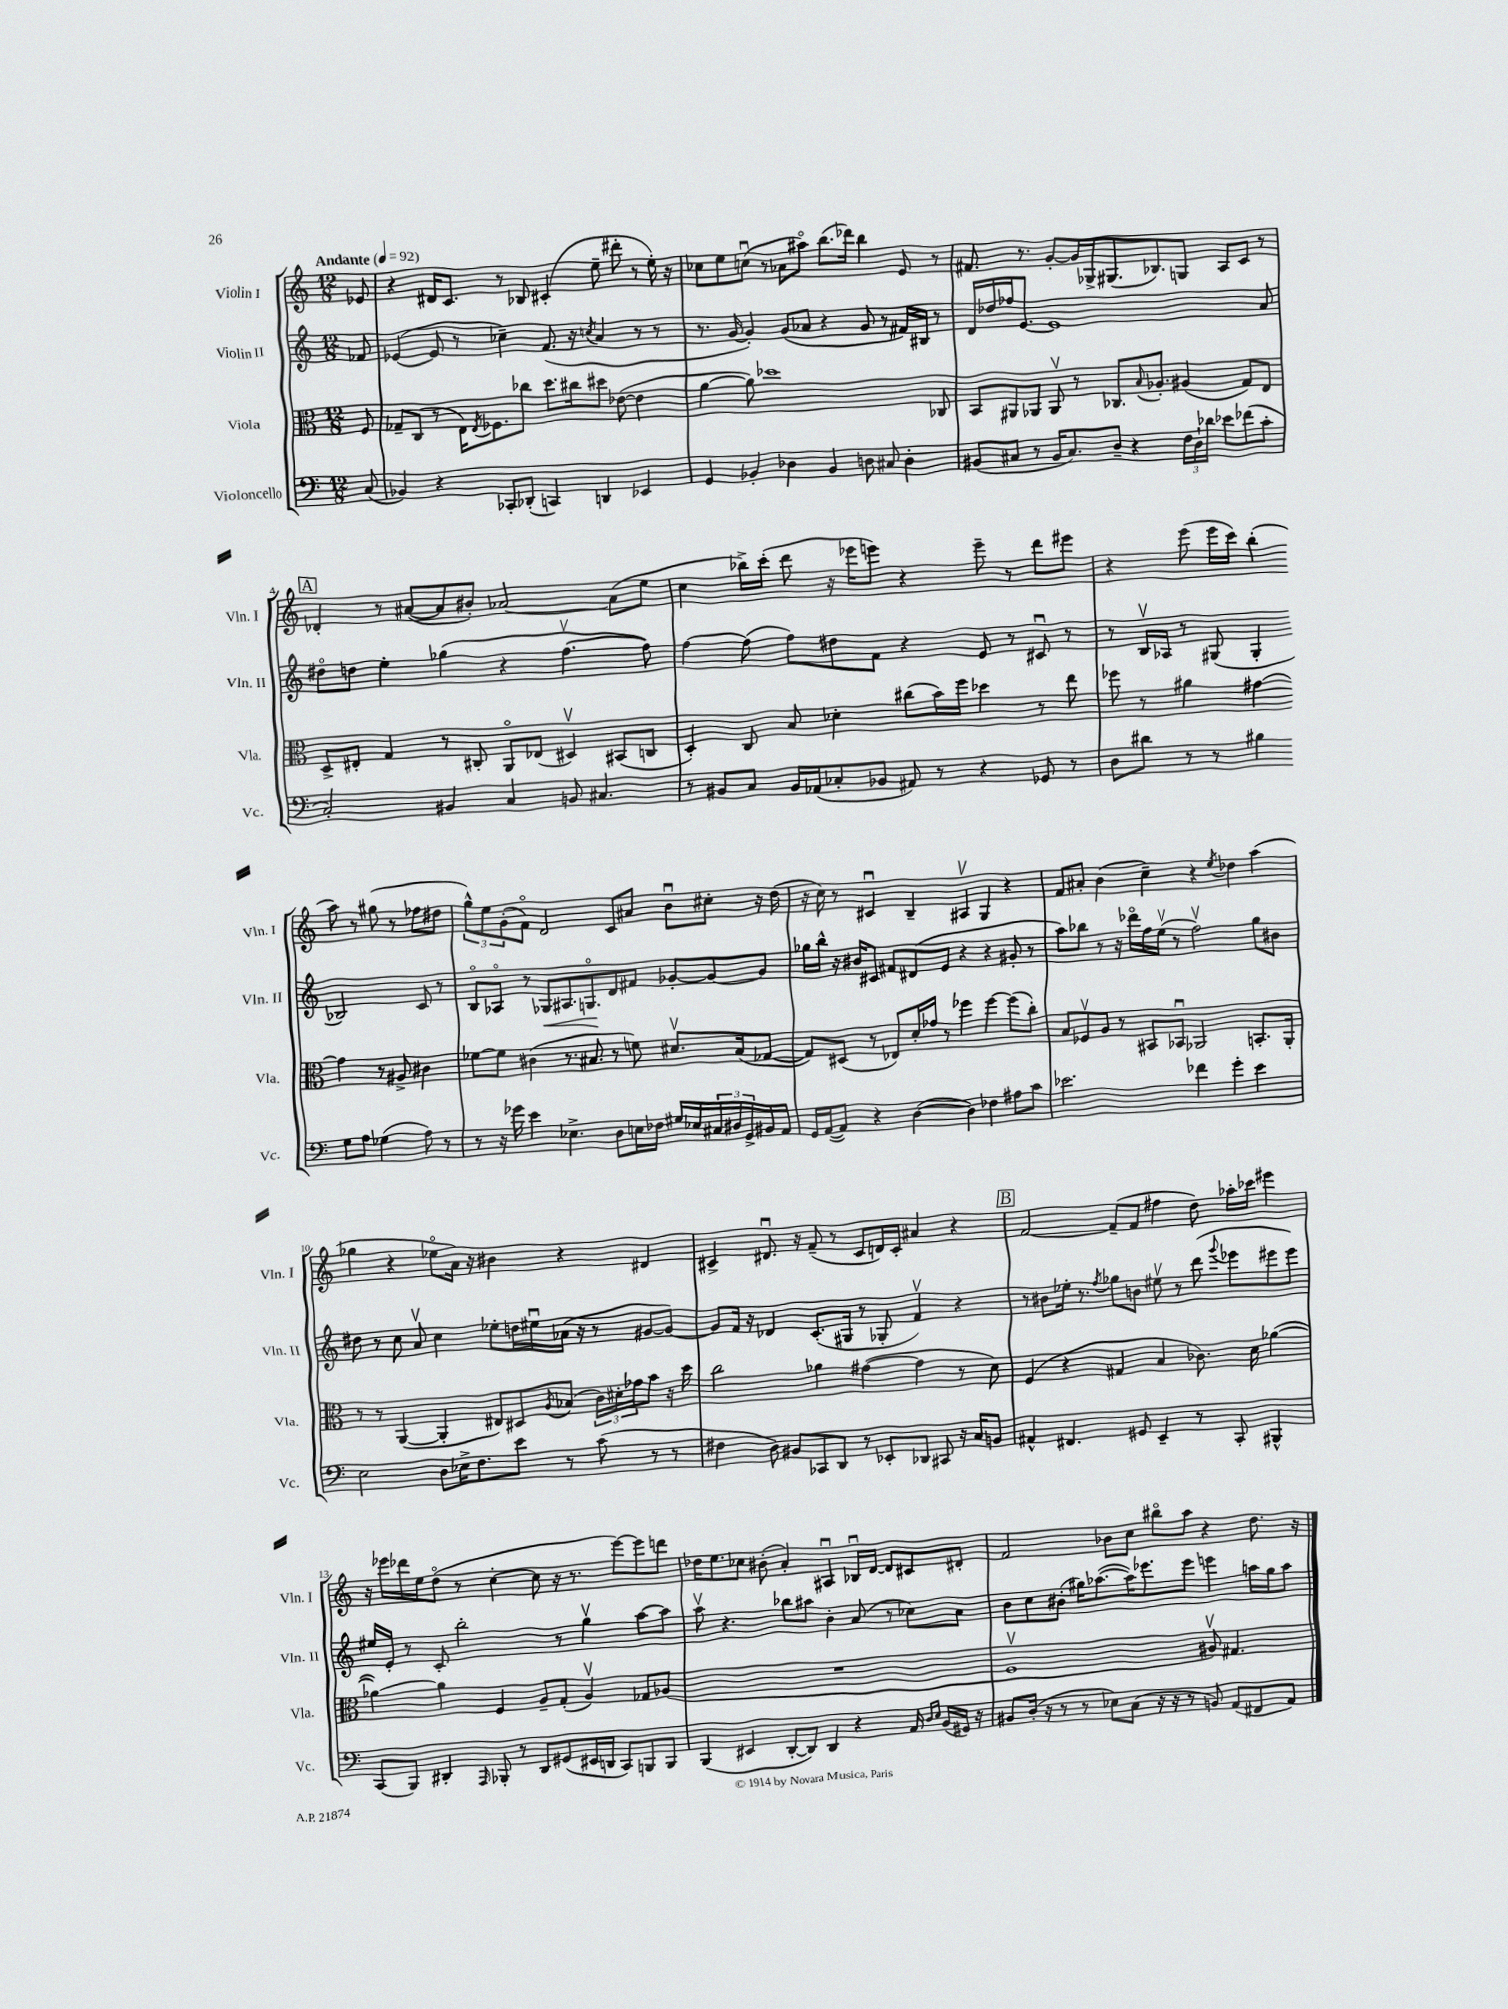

**kern	**kern	**kern	**kern
*staff4	*staff3	*staff2	*staff1
*clefF4	*clefC3	*clefG2	*clefG2
*k[]	*k[]	*k[]	*k[]
*M12/8	*M12/8	*M12/8	*M12/8
*MM92	*MM92	*MM92	*MM92
(8C/	8F/	8f-/	8e-/
=	=	=	=
4BB-/)	8G-~/L	([4e-/	4r
.	(8C/J	.	.
4r	8r	8e-/]	16d#/LK
.	.	.	8.c/J
.	16E\LK)	8r	.
.	8qE/	.	.
.	8.F-\	.	.
8CC-'/L	.	4cc-~\)	8r
(8DD-'/J	8cc-\J	.	8B-/
4CC/)	8.dd\L	(8.f/	(4c#'/
.	16cc#\k	16r	.
.	.	8qcc/	.
4DD/	8dd#\J	4a/	8ee~\
.	([8e-\	.	8ddd#'\
4EE-/	4e-\]	8r	8r
.	.	8r	16ee'\)
.	.	.	16r
=	=	=	=
4GG/	[4a\	8.r	8cc-\L
.	.	.	8ee\
.	.	[16g/	.
4BB-'/	8a\])	4g'/])	(8ccu\J
.	1dd-	.	8r
4D-\	.	(8g/L	8a-\L
.	.	8a-/J	8aa#o\J)
4BB-/	.	4r	(8.bb\L
.	.	.	16ddd-\Jk)
8D\	.	8g/	4bb\
8C#/	.	8r	.
4D'\	.	16f#/LL)	8e/
.	.	16B#/JJ	.
.	8C-/	8r	8r
=	=	=	=
(8BB#/L	8BB/L	16d/LL	8.f#/
.	.	16dd-/	.
8C#/J	8AA#/	16ff-/J	.
.	.	[8.e/J	8.r
8r	8AA-/J	.	.
16BB#/LK	8AA-v/	1e]	[8g'/L
8.C#/)	.	.	.
.	8r	.	16g/]L
.	.	.	16G-^/J
8D~/J	8.C-/L	.	(8.G#/
4r	.	.	.
.	8qqB/	.	.
.	8.A-'/J	.	8.B-/)
24F\LL	(4A#/	.	8G/J
24D`\	.	.	.
24d-\JJ	.	.	.
8e-\L	.	.	8A/L
(8f-\	8G/L)	.	8c/J
8c'\J	8E/J	8a/	8r
=	=	=	=
2C'/)	8D^/L	8dd#o\L	4d-'/
.	8E#'/J	8dd\J	.
.	4G/	4ee'\	8r
.	.	.	([8a#/L
4BB#/	8r	(4gg-\	8a#/]
.	8C#'/	.	8b#'/J)
4C/	8AAo/L	4r	[2a-/
.	(8E-/J	.	.
8BB/	4D#v/)	[4.ffv\	.
4.C#/	.	.	.
.	(8BB#/L	.	(8a-\]L
.	8C/J	8ff\])	8ee\J
=	=	=	=
8r	4D'/)	[4ff\	4cc\
8BB#/L	.	.	.
8C/J	8C/	(8ff\]	16bb-^\LL)
.	.	.	(16ccc'\JJ
16BB#/LL	8B/	8ff\L)	8ddd\
(16AA-/J	.	.	.
8C-'/	4d-'\	8dd#\	16r
.	.	.	16eee-\LK
8BB-/J	.	8f\J	8eee\J)
8AA#/)	(8cc#\L	4r	4r
8r	16b\L)	.	.
.	16ff\JJ	.	.
4r	4dd-\	8e/	8eee~\
.	.	8r	8r
8GG-/	8r	8c#u/	8ddd\L
8r	8ee\	8r	8eee#\J
=	=	=	=
8D\L	8ff-\	8r	4r
8d#\J	8r	16Bv/LL	.
.	.	16A-/JJ	.
8r	4a#\	8r	(8eee\
8r	.	(8G#/	16eee\LL
.	.	.	16ccc\JJ)
4B#\	[4g#\	4G#'/	(4bb'\
8G\L	4g#\]	2B-/)	8aa\)
8A\J	.	.	8r
(4G-\	8r	.	(8gg#\
.	8A#^/	.	8r
8A\)	4c#\	8c/	8ff-\L
8r	.	8r	8dd#\J
=	=	=	=
8r	[8f-\L	8Bo/L	12gg^^\L)
.	.	.	12ee\
16r	8f-\]J	8A-o/J	.
.	.	.	(12g'\
16g-\	.	.	.
4e\	(4c#\	8r	8fo\J)
.	.	8G-/L	2d/
4.E-^\	8.r	8.A#/	.
.	8.B#/	8.Go/	.
8D\L	8r	8d/	8c/L
16E\L	8f\)	8f#/J	8a#/J
16F-\JJ	.	.	.
16G#/LL	8.d#v/L	[8g-'/L	8bu\L
16E-/	.	.	.
24C#/	.	8g-/_	8cc#'\J
24D#/	.	.	.
.	(16B#/k	.	.
24GG^/	.	.	.
16BB#/	[8G-/J	8g-/]J	16r
16AA/JJ	.	.	(16dd\
=	=	=	=
16GG/LL	8G-/]L)	16gg-\LL	16r
([16AA/J	.	16bb^^\JJ	16cc\)
8AA/]J)	(8D#/J	16r	8r
.	.	16b#/LK	.
4r	8r	8c#/J	4c#u/
.	8E-/L)	8f#/L	.
([4D\	16d'/L	(8d#/	4B~/
.	16g-/JJ	.	.
.	8r	8e/J	.
4D\])	4ff-\	4r	4A#v/
4F-\	[4ff-\	4r	4G/
8A#\L	(8ff-\]L	8g#'/	4r
8c\J	8cc'\J)	8r	.
=	=	=	=
2.e-\	8B/L	8aa\L)	8f/L
.	8F-v/	8bb-\J	8a#'/J
.	8A/J	8r	(4b\
.	8r	16r	.
.	.	16ddd-o\LL	.
.	8BB#/L	16ff\	4cc~\)
.	.	(16eev\JJ	.
.	8BB-u/J	8r	.
4f-\	2AA-/	2ffv\)	4r
.	.	.	8qee/
4g'\	.	.	4dd-\
4e-\	8.BB'/L	8gg\L	(4aa\
.	.	8b#\J	.
.	16AA-'/Jk	.	.
=	=	=	=
2E\	8r	8dd#\	4gg-\
.	8r	8r	.
.	([4AA/	8cc\	4r
.	.	8av/	.
8D\L	4AA'/]	4cc\	8ee-o\L
16E-^\K	.	.	16a\Jk)
8.F\	.	.	16r
.	8E#/L)	8ee-'\L	4b#\
8e\J	8D#/	16dd\L	.
.	.	16ee#u\	.
.	8qA/	.	.
8r	(8B-/J	(16a-\JJ	4r
.	.	16r	.
(8c\	24c\LL)	8r	.
.	24d#'\	.	.
.	24g-\J	.	.
8r	8b\J	[8g#/L	4d#/
8r	16r	8g#/_J)	.
.	16dd\	.	.
=	=	=	=
4F#\	2cc\	8g#/]L	4c#^/
.	.	16f/Jk	.
.	.	16r	.
8D\)	.	4d-/	8.d#u/
8BB#/L	.	.	.
.	.	.	16r
8CC-/	4a-\	(8.c'/L	(8f~/
8DD/J	.	.	8r
.	.	16G#/Jk	.
8r	([4g#\	8r	8c#/L
8EE-'/L	.	8G-'/	16d/L)
.	.	.	16c#'/JJ
8DD-/J	4g#\]	4fv/)	4a#/
8CC#/	.	.	.
16r	8r	4r	4r
16C/LK	.	.	.
8BB/J	8d\)	.	.
=	=	=	=
4AA#^^/	(4F/	8r	[2f/
.	.	8b#\L	.
4.FF#/	4r	16ee-'\Jk	.
.	.	8.r	.
.	.	8qff/	.
.	4G#/	8gg-\L	(8f~/]L
8GG#/	.	8b\J	8f/J
4EE~/	4B/	8ee#v\	4ff#\
.	.	8r	.
8r	8.c-\)	(8ddd\	8dd\)
.	.	8qqggg/	.
8CC'/	.	8eee-\L	16aa-'\LL
.	16d\	.	16ccc-\JJ
4BBB#^^/	([4a-\	8eee#\	4eee#\
.	.	8eee#\J)	.
=	=	=	=
(8CC/L	4a-\_)	16ee#/LL	16r
.	.	16e'/JJ	16eee-\LL
8BBB/J)	.	8r	16ddd-\
.	.	.	16ee\J
4DD#'/	4a-\]	8c'/	(8ddo\J
.	.	2bb'\	8r
16qqAAA/	.	.	.
8BBB-'/	4F/	.	[4cc'\
8r	.	.	.
8DD#/L	8A~/L	.	8cc\]
(8GG#/	(8G'/J	8r	16r
.	.	.	8.r
16EE#/L	4Av/)	4ggv\	.
16DD/JJ	.	.	.
8CC/L)	.	.	[8eee-\L)
8BBB/	8G-/L	[8aa\L	8eee-\]
8BBB/J	(8A-/J	8aa\]J	8ddd\J
=	=	=	=
(4BBB/	1.r	8aav\	16dd-\LK
.	.	.	8.ee\
.	.	4.r	.
4EE#/	.	.	8cc-\J
.	.	.	(8b#'\
[8DD'/L	.	8bb-\L	4a'/)
8DD/]J)	.	8aa#\J	.
4DD/	.	4b'\	4A#u/
4r	.	(8a/	16B-u/LL
.	.	.	[16d/JJ
.	.	8r	8d/]L
16AA/	.	8cc-\L)	8c#/
16qqD/LL	.	.	.
16qqE/JJ	.	.	.
(16BB/LL	.	.	.
16GG#/JJ)	.	8a\J	8d#'/J
16r	.	.	.
=	=	=	=
8BB#/L	1Fv	8b\L	2f/
(16D'/Jk	.	8cc\	.
16r	.	.	.
8r	.	(8b#'\J	.
8r	.	16gg#\LK)	.
.	.	([8.aa-\	.
8E-\L)	.	.	8b-\L
(8C\J	.	16aa-\]K)	8cc\J
.	.	8.eee-\	.
16r	.	.	8bb#o\L
16r	.	.	.
8r	.	8eee-\J	8aa\J
8BB/)	8A#v/)	4eee\	4r
(8AA/L	4.G#/	.	.
8FF#/	.	16aa\LL	8.dd\
.	.	16gg#\J	.
8AA/J)	.	8aa\J	.
.	.	.	16r
==	==	==	==
*-	*-	*-	*-
